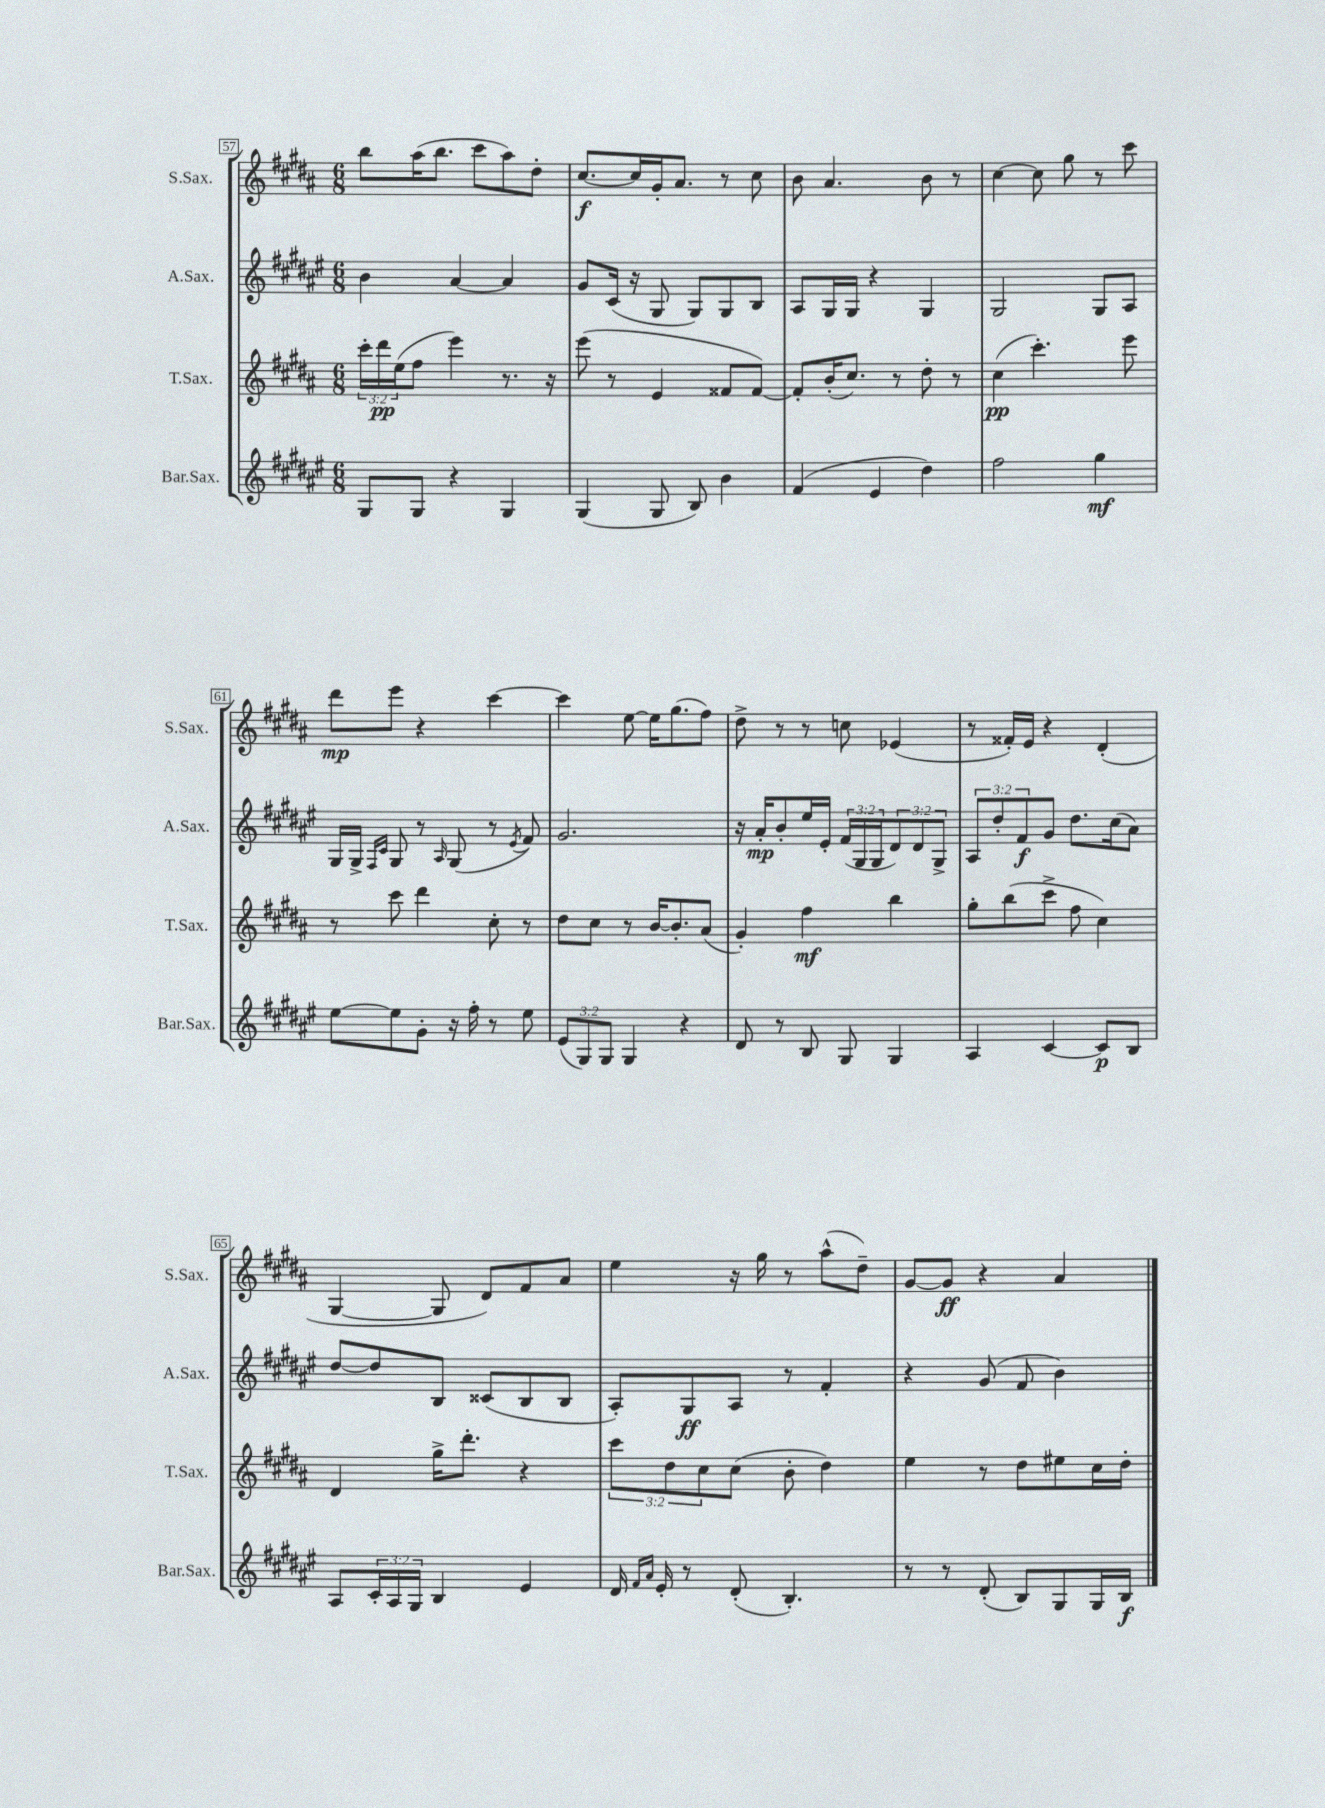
<<
\new StaffGroup <<
\new Staff = "s0" \with { instrumentName = "S.Sax." shortInstrumentName = "S.Sax." } {
    \clef treble \key b \major \numericTimeSignature \time 6/8
    b''8 ais''16( b''8. cis'''8 ais''8) dis''8-. |
    cis''8.~\f cis''16 gis'16-. ais'8. r8 cis''8 |
    b'8 ais'4. b'8 r8 |
    cis''4~ cis''8 gis''8 r8 cis'''8 |
    dis'''8\mp e'''8 r4 cis'''4~ |
    cis'''4 e''8~ e''16 gis''8.( fis''8) |
    dis''8-> r8 r8 c''8 ees'4( |
    r8 fisis'16-.) e'16 r4 dis'4-.( |
    gis4~ gis8 dis'8) fis'8 ais'8 |
    e''4 r16 gis''16 r8 ais''8-^( dis''8--) |
    gis'8~ gis'8\ff r4 ais'4 \bar "|." |
}
\new Staff = "s1" \with { instrumentName = "A.Sax." shortInstrumentName = "A.Sax." } {
    \clef treble \key fis \major \numericTimeSignature \time 6/8 \override Staff.TupletNumber.text = #tuplet-number::calc-fraction-text
    b'4 ais'4~ ais'4 |
    gis'8 cis'16( r16 gis8 gis8) gis8 b8 |
    ais8 gis16 gis16 r4 gis4 |
    gis2 gis8 ais8 |
    gis16 gis16-> \grace { fis16 cis'16 } gis8 r8 \grace { ais16 } gis8( r8 \acciaccatura { eis'8 } fis'8) |
    gis'2. |
    r16 ais'16-.\mp b'8-. eis''16 eis'16-. \tuplet 3/2 { fis'16( gis16 gis16 } \tuplet 3/2 { dis'8) dis'8 gis8-> } |
    \tuplet 3/2 { ais8 dis''8-. fis'8\f } gis'8 dis''8. cis''16( ais'8) |
    dis''8~ dis''8 b8 cisis'8( b8 b8 |
    ais8-.) gis8\ff ais8 r8 fis'4-. |
    r4 gis'8( fis'8 b'4) \bar "|." |
}
\new Staff = "s2" \with { instrumentName = "T.Sax." shortInstrumentName = "T.Sax." } {
    \clef treble \key b \major \numericTimeSignature \time 6/8 \override Staff.TupletNumber.text = #tuplet-number::calc-fraction-text
    \tuplet 3/2 { cis'''16-. dis'''16\pp e''16( } fis''8 e'''4) r8. r16 |
    e'''8( r8 e'4 fisis'8 fisis'8~) |
    fisis'8-. b'16-.( cis''8.) r8 dis''8-. r8 |
    cis''4\pp( cis'''4.-.) e'''8 |
    r8 cis'''8 dis'''4 cis''8-. r8 |
    dis''8 cis''8 r8 b'16~ b'8.-. ais'8( |
    gis'4-.) fis''4\mf b''4 |
    gis''8-. b''8( cis'''8-> fis''8 cis''4) |
    dis'4 gis''16-> dis'''8.-. r4 |
    \tuplet 3/2 { cis'''8 dis''8 cis''8 } cis''8( b'8-. dis''4) |
    e''4 r8 dis''8 eis''8 cis''16 dis''16-. \bar "|." |
}
\new Staff = "s3" \with { instrumentName = "Bar.Sax." shortInstrumentName = "Bar.Sax." } {
    \clef treble \key fis \major \numericTimeSignature \time 6/8 \override Staff.TupletNumber.text = #tuplet-number::calc-fraction-text
    gis8 gis8 r4 gis4 |
    gis4( gis8 b8) b'4 |
    fis'4( eis'4 dis''4) |
    fis''2 gis''4\mf |
    eis''8~ eis''8 gis'8-. r16 fis''16-. r8 eis''8 |
    \tuplet 3/2 { eis'8( gis8) gis8 } gis4 r4 |
    dis'8 r8 b8 gis8 gis4 |
    ais4 cis'4~ cis'8\p b8 |
    ais8 \tuplet 3/2 { cis'16-. ais16 gis16 } b4 eis'4 |
    dis'16 \grace { fis'16 ais'16 } eis'16-. r8 dis'8-.( b4.-.) |
    r8 r8 dis'8-.( b8) gis8 gis16 b16\f \bar "|." |
}
>>
>>
\layout { \context { \Score currentBarNumber = #57 \override BarNumber.stencil = #(make-stencil-boxer 0.1 0.3 ly:text-interface::print) } }
